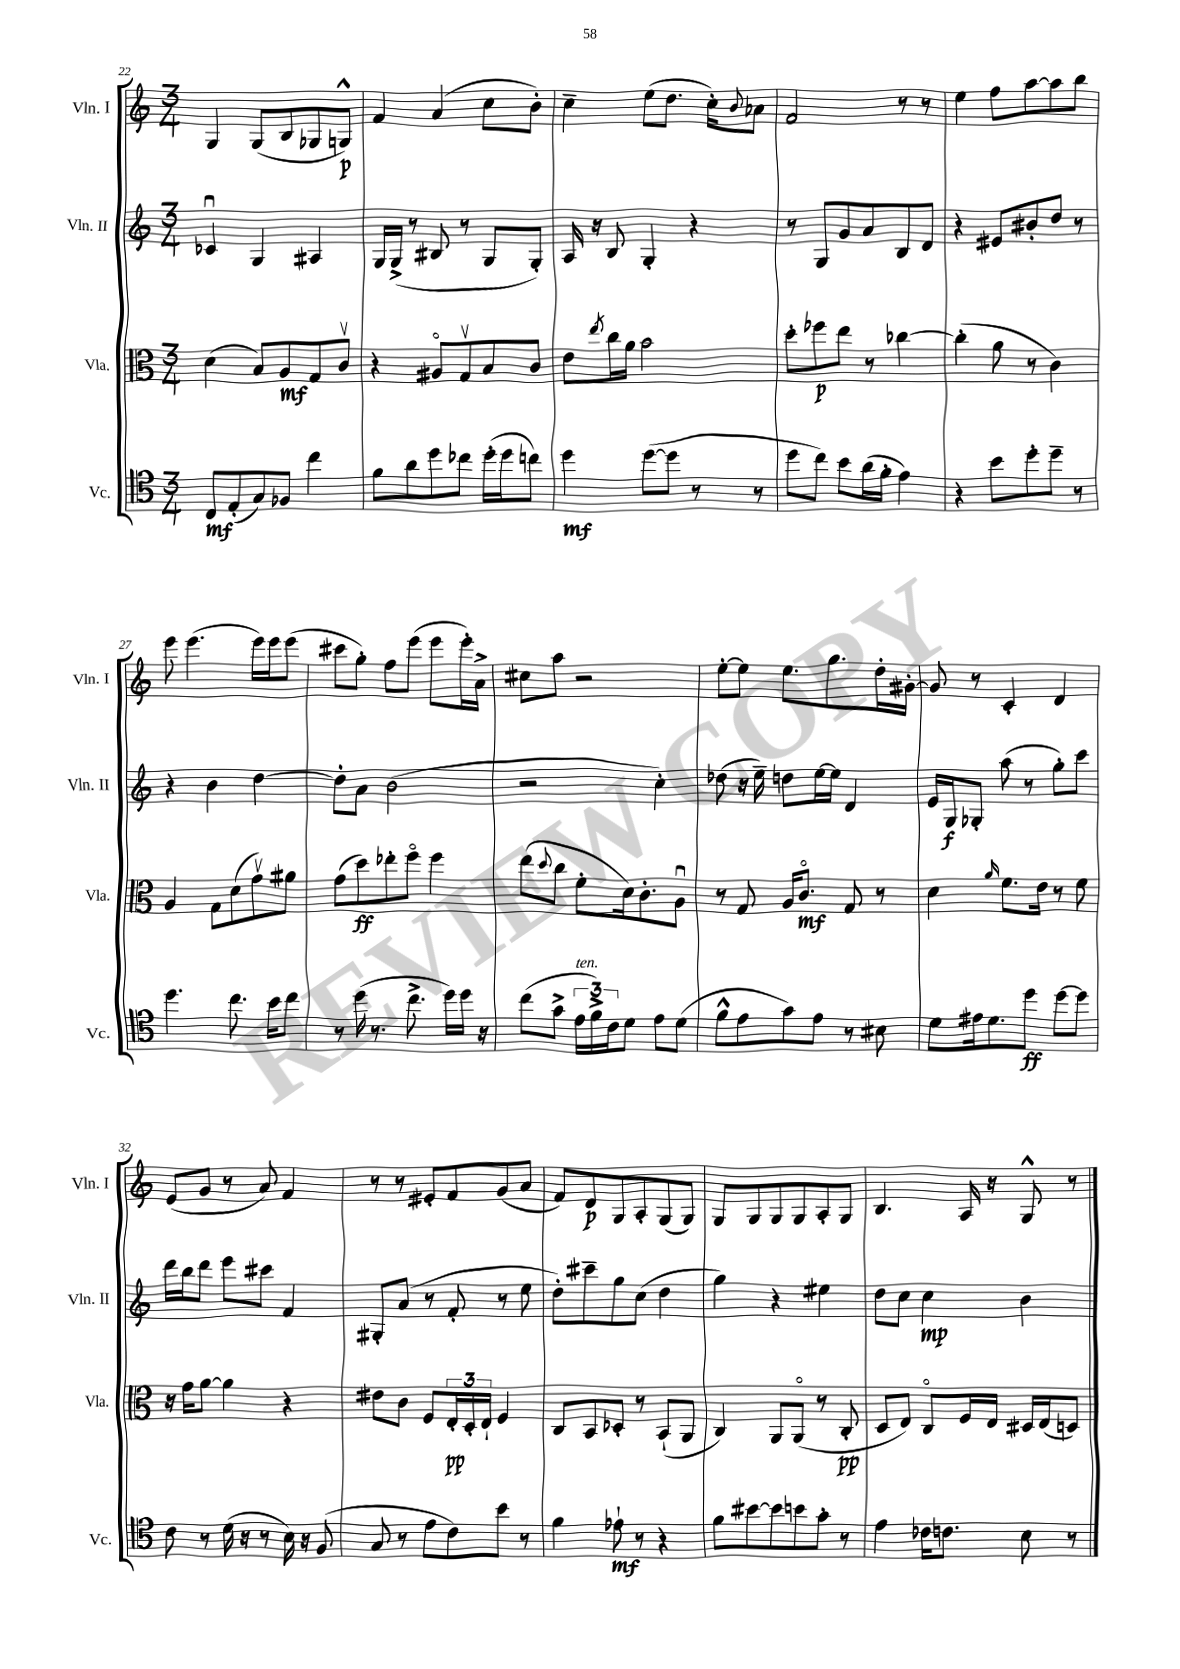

**kern	**kern	**kern	**kern
*staff4	*staff3	*staff2	*staff1
*clefC4	*clefC3	*clefG2	*clefG2
*k[]	*k[]	*k[]	*k[]
*M3/4	*M3/4	*M3/4	*M3/4
8C	(4d	4c-u	4G
(8E'	.	.	.
8G)	8B)	4G	(8G
8F-	8A	.	8B
4cc	8G	4A#	8G-
.	8cv	.	8G^^)
=	=	=	=
8f	4r	16G	4f
.	.	(16G^	.
8a	.	8r	.
8dd	8A#o	8B#	(4a
8cc-	8Gv	8r	.
(16dd'	8B	8G	8cc
16dd	.	.	.
8cc)	8c	8G')	8b')
=	=	=	=
4dd	8e	16A	4cc~
.	.	16r	.
.	8qee	.	.
.	16cc	8B	.
.	16a	.	.
([8dd	2b	4G'	(8ee
8dd]	.	.	8.dd
8r	.	4r	.
.	.	.	16cc')
.	.	.	8qqb
8r	.	.	8a-
=	=	=	=
8dd	8dd'	8r	2f
8cc)	8ff-	8G	.
8b	8ee	8g	.
(16a	8r	8a	.
16f'	.	.	.
4e)	[4cc-	8B	8r
.	.	8d	8r
=	=	=	=
4r	(4cc-']	4r	4ee
8b	8a	8e#	8ff
8dd'	8r	8b#'	[8aa
8dd~	4c)	8dd	8aa]
8r	.	8r	8bb
=	=	=	=
4.dd	4A	4r	8eee
.	.	.	(4.eee
.	8G	4b	.
8.cc	(8d	.	.
.	8gv)	[4dd	16eee)
16b	.	.	16eee
8cc	8a#	.	(8eee
=	=	=	=
8r	(8g	8dd']	8ccc#
(16dd	8dd)	8a	8gg')
8.r	.	.	.
.	8ee-'	(2b	8ff
8.cc^	8ffo	.	(8eee
.	4ff	.	8eee
16dd)	.	.	.
16dd	.	.	16eee')
16r	.	.	16a^
=	=	=	=
(8cc	(8ee	2r	8cc#
.	8qqdd	.	.
8g^	8cc	.	8aa
24e	8f'	.	2r
24f^)	.	.	.
24c	.	.	.
8d	16d)	.	.
.	8.c'	.	.
8e	.	4cc')	.
(8d	8Au	.	.
=	=	=	=
8f^^	8r	(8dd-	[8ee'
8e	8G	16r	8ee]
.	.	16ee~)	.
8g)	16A	8dd	8.ee
.	8.co	.	.
8e	.	[16ee	.
.	.	16ee]	8.gg
8r	8G	4d	.
8B#	8r	.	16dd'
.	.	.	[16g#'
=	=	=	=
8d	4d	16e	8g#]
.	.	16G	.
16e#	.	8G-'	8r
8.d	.	.	.
.	16qqa	.	.
.	8.f	(8aa	4c'
8dd	.	8r	.
.	16e	.	.
[8dd	8r	8gg')	4d
8dd]	8f	8ccc	.
=	=	=	=
8c	16r	16ddd	(8e
.	16g	16bb	.
8r	[8a	8ddd	8g
(16d	4a]	8eee	8r
16r	.	.	.
8r	.	8ccc#	8a)
16B)	4r	4f	4f
16r	.	.	.
(8F	.	.	.
=	=	=	=
8G	8e#	8G#'	8r
8r	8c	(8a	8r
8e	8F	8r	8e#'
8c)	24E'	8f'	8f
.	24D'	.	.
.	24E`	.	.
8b	4F	8r	(8g
8r	.	8ee	8a
=	=	=	=
4f	8C	8dd')	8f)
.	8BB	8ccc#~	8d
8e-`	8D-'	8gg	8G
8r	8r	(8cc	8A'
4r	(8BB`	4dd	(8G
.	8AA	.	8G)
=	=	=	=
8f	4C)	4gg)	8G
[8b#	.	.	8G
8b#]	8AA	4r	8G
8b	(8AAo	.	8G
8g'	8r	4ee#	8A'
8r	8C'	.	8G
=	=	=	=
4e	8D	8dd	4.B
.	8E)	8cc	.
16c-	8Co	4cc	.
8.c	.	.	.
.	16F	.	16A
.	16E	.	16r
8B	16D#	4b	8G^^
.	(16E	.	.
8r	8D)	.	8r
==	==	==	==
*-	*-	*-	*-
